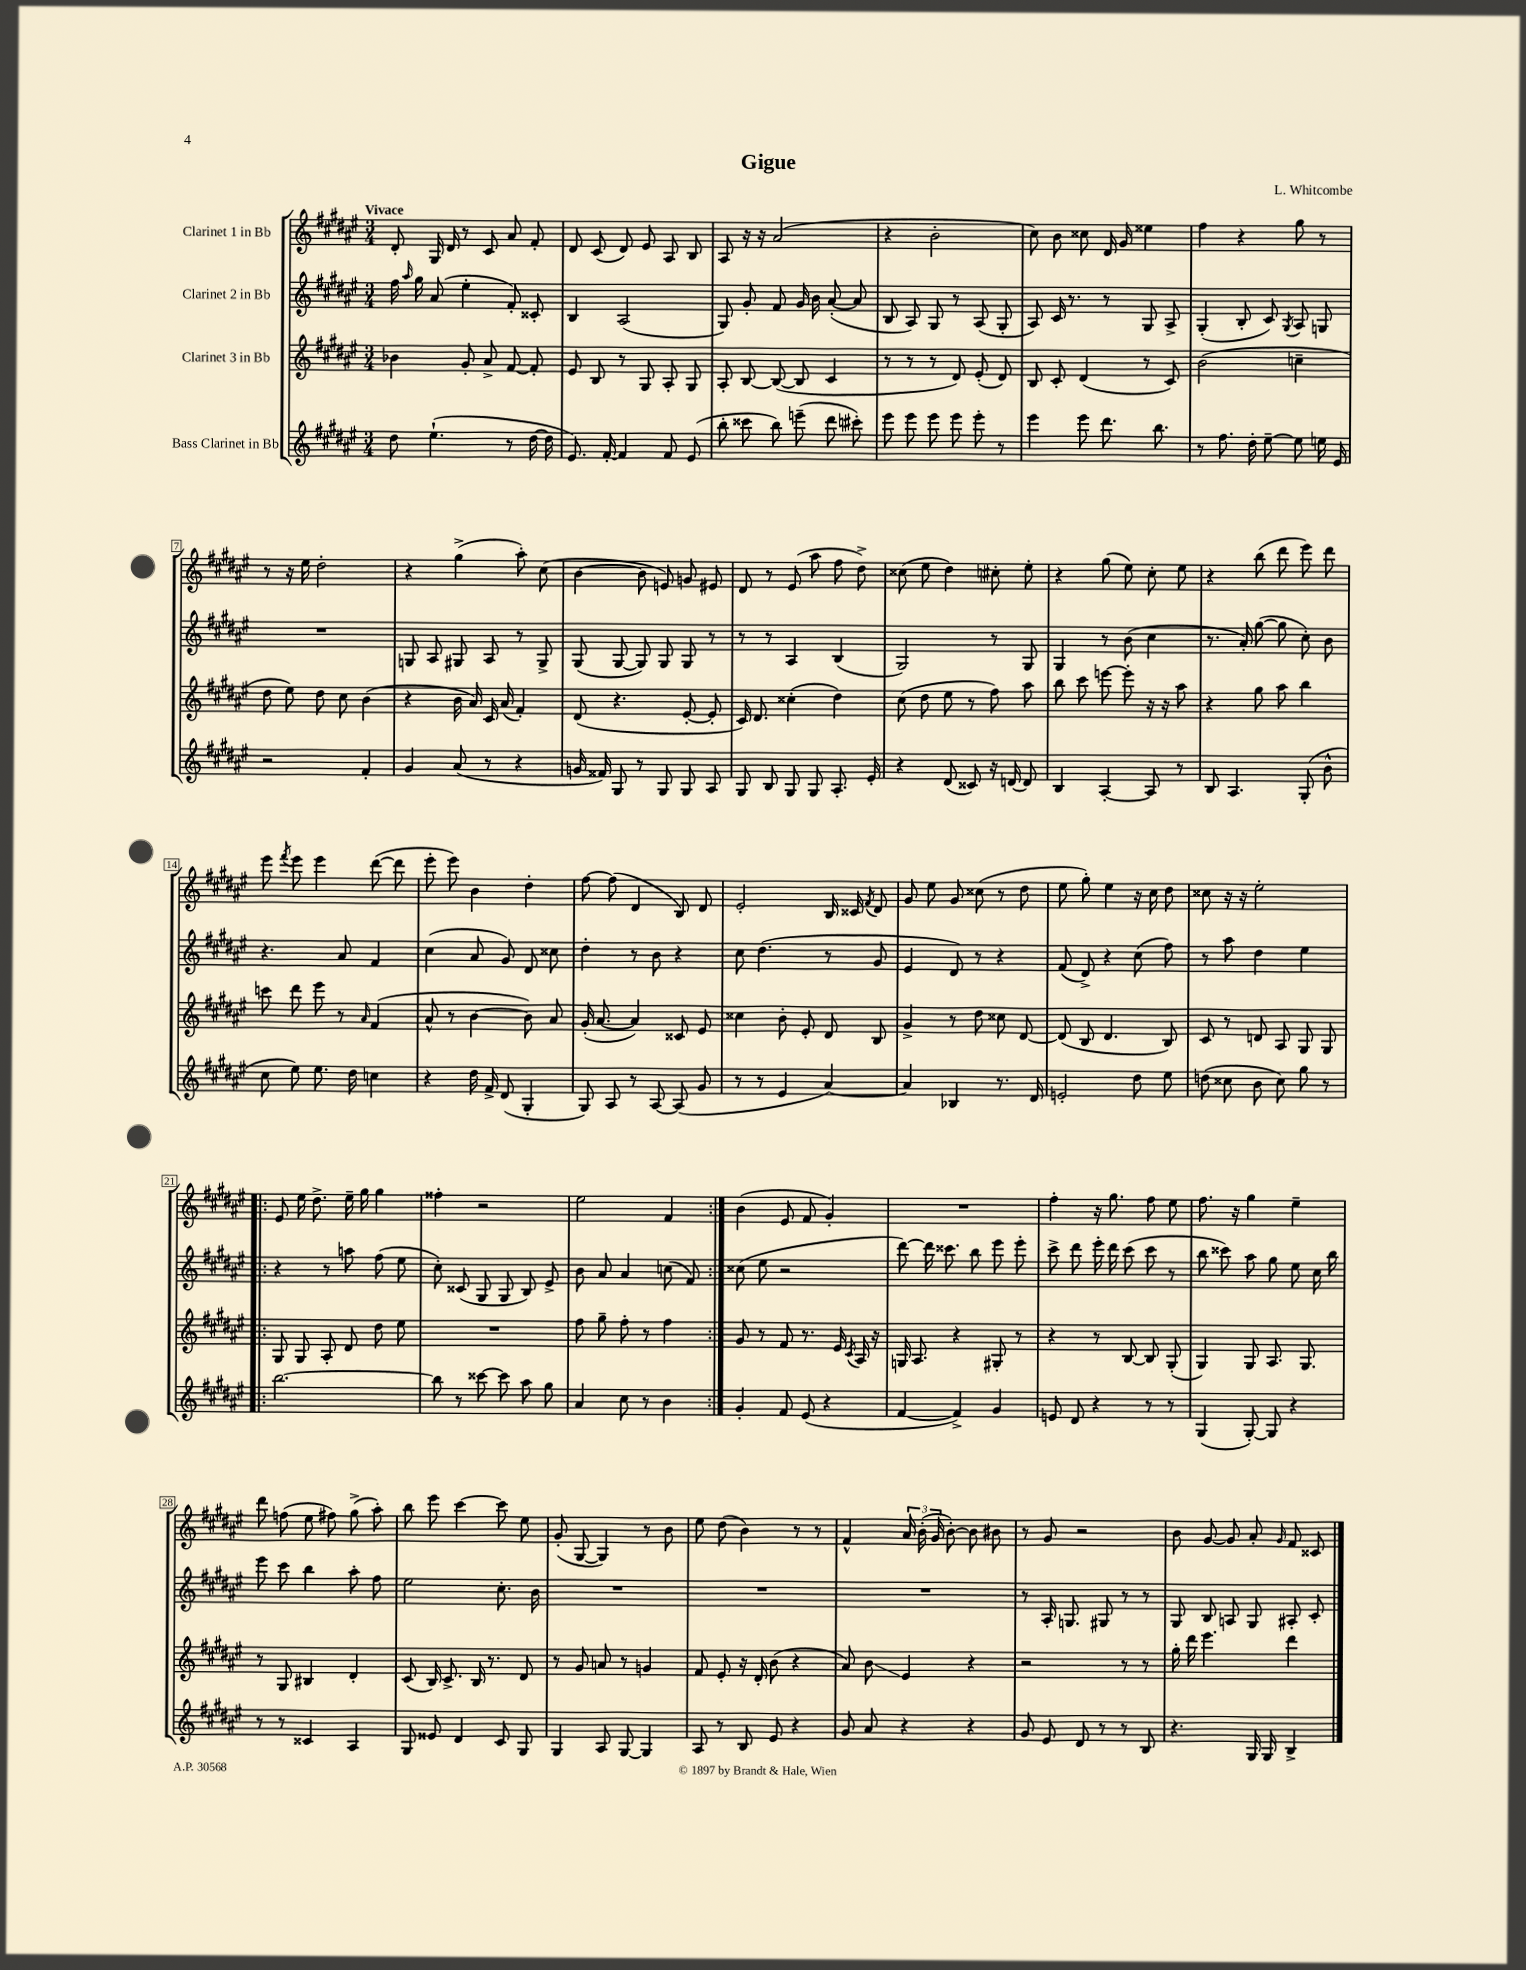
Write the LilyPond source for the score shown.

\header { title = "Gigue" composer = "L. Whitcombe" }
<<
\new StaffGroup <<
\new Staff = "s0" \with { instrumentName = "Clarinet 1 in Bb" } {
    \clef treble \key fis \major \numericTimeSignature \time 3/4 \tempo "Vivace"
    \autoBeamOff dis'8-. gis16 dis'16 r8 cis'8 ais'8 fis'8-. |
    dis'8 cis'8( dis'8) eis'8 ais8 b8 |
    ais8 r16 r16 ais'2( |
    r4 b'2-. |
    cis''8) b'8 cisis''8 dis'16 gis'16 eisis''4 |
    fis''4 r4 gis''8 r8 |
    r8 r16 eis''16 dis''2-. |
    r4 gis''4->( ais''8-.) cis''8( |
    b'4~ b'8 e'8) g'8 eis'8 |
    dis'8 r8 eis'8( ais''8 fis''8 dis''8->) |
    cisis''8( eis''8 dis''4) cis''8-. eis''8-. |
    r4 gis''8( eis''8) cis''8-. eis''8 |
    r4 b''8( dis'''8 eis'''8) dis'''8 |
    eis'''8 \acciaccatura { fis'''8 } eis'''8 eis'''4 dis'''8~( dis'''8 |
    eis'''8-. eis'''8) b'4 dis''4-. |
    fis''8~ fis''8( dis'4 b8) dis'8 |
    eis'2-. b16 cisis'16 \acciaccatura { fis'8 } dis'8 |
    gis'8 eis''8 gis'8 cisis''8( r8 dis''8 |
    eis''8 gis''8-.) eis''4 r16 cis''16 dis''8 |
    cisis''8 r16 r16 eis''2-. |
    \repeat volta 2 { eis'8 eis''16 dis''8.-> eis''16-- gis''16 gis''4 |
    fisis''4-. r2 |
    eis''2 fis'4 | }
    b'4( eis'8 fis'8 gis'4-.) |
    R2. |
    fis''4-. r16 gis''8. fis''8 eis''8 |
    fis''8. r16 gis''4 eis''4-- |
    dis'''8 f''8( eis''8 fis''8) gis''8->( ais''8-.) |
    b''8 eis'''8 cis'''4~ cis'''8 eis''8 |
    gis'8-.( gis8~ gis4) r8 b'8 |
    eis''8 dis''8( b'4) r8 r8 |
    fis'4-^ \tuplet 3/2 { ais'16 b'16-.( gis'16 } b'8~-.) b'8 bis'8 |
    r8 gis'8 r2 |
    b'8 gis'8~ gis'8 ais'8-. \grace { gis'16 } fis'8 cisis'8 \bar "|." |
}
\new Staff = "s1" \with { instrumentName = "Clarinet 2 in Bb" } {
    \clef treble \key fis \major \numericTimeSignature \time 3/4
    \autoBeamOff fis''16 \grace { ais''16 } gis''16 ais'8( eis''4-. fis'8-.) cisis'8-. |
    b4 ais2( |
    gis8) gis'8-. fis'8 gis'16 b'16 ais'8~-.( ais'8 |
    b8 ais8) gis8 r8 ais8( gis8-. |
    ais8) cis'16 r8. r8 gis8 ais8-> |
    gis4-.( b8-. cis'8) \acciaccatura { gis8 } ais8 g8 |
    R2. |
    g8 ais8 gis8 ais8 r8 gis8-> |
    gis8( gis8~ gis8) gis8 gis8 r8 |
    r8 r8 ais4 b4( |
    gis2) r8 gis8 |
    gis4 r8 b'8( cis''4 |
    r8. ais'16-.) gis''8~( gis''8 cis''8-.) b'8 |
    r4. ais'8 fis'4 |
    cis''4( ais'8 gis'8) dis'8 cisis''8 |
    dis''4-. r8 b'8 r4 |
    cis''8 dis''4.( r8 gis'8 |
    eis'4 dis'8) r8 r4 |
    fis'8( dis'8->) r4 cis''8( fis''8) |
    r8 ais''8 dis''4 eis''4 |
    \repeat volta 2 { r4 r8 a''8 fis''8( eis''8 |
    cis''8-.) cisis'8( gis8 gis8 b8) eis'8-> |
    b'8 ais'8 ais'4 c''8( fis'8) | }
    cisis''8( eis''8 r2 |
    dis'''8~) dis'''16 cisis'''8. b''8 eis'''8 eis'''8-. |
    cis'''8-> dis'''8 eis'''16-. dis'''16 cis'''8( cis'''8 r8 |
    b''8 cisis'''8) ais''8 gis''8 eis''8 cis''16 b''16 |
    eis'''8 cis'''8 b''4 ais''8-. fis''8 |
    eis''2 cis''8.-. b'16 |
    R2. |
    R2. |
    R2. |
    r8 ais16-. g8. gis8 r8 r8 |
    gis8 b8 a8 gis8 ais8-. cis'8-. \bar "|." |
}
\new Staff = "s2" \with { instrumentName = "Clarinet 3 in Bb" } {
    \clef treble \key fis \major \numericTimeSignature \time 3/4
    \autoBeamOff bes'4 gis'8-. ais'8-> fis'8~ fis'8-. |
    eis'8 b8 r8 gis8 ais8-. gis8 |
    ais8-. b8~ b8~( b8 cis'4 |
    r8 r8 r8 dis'8) eis'8-.( dis'8) |
    b8 cis'8-. dis'4( r8 cis'8) |
    b'2( c''4-- |
    dis''8 eis''8) dis''8 cis''8 b'4( |
    r4 b'16 ais'16) cis'16 ais'16( fis'4-.) |
    dis'8( r4. eis'8~-. eis'8-. |
    cis'16) dis'8. cisis''4-.( dis''4) |
    cis''8( dis''8 eis''8 r8 fis''8) ais''8 |
    b''8 cis'''8 e'''8~ e'''8-. r16 r16 ais''8 |
    r4 gis''8 ais''8 b''4 |
    c'''8 dis'''8 eis'''8 r8 \grace { ais'16 } fis'4( |
    ais'8-^ r8 b'4~ b'8) ais'8 |
    gis'16-.( ais'8.~ ais'4) cisis'8 eis'8 |
    cisis''4 b'8-. eis'8-. dis'8 b8 |
    gis'4-> r8 dis''8 cisis''8 dis'8~ |
    dis'8( b8 dis'4. b8) |
    cis'8 r8 d'8 ais8 gis8 gis8 |
    \repeat volta 2 { gis8 gis8 ais8-. dis'8 dis''8 eis''8 |
    R2. |
    fis''8 gis''8-- fis''8-. r8 fis''4 | }
    gis'8 r8 fis'8 r8. eis'16 \acciaccatura { cis'8 } ais16 r16 |
    g16 ais8. r4 gis8-. r8 |
    r4 r8 b8~ b8 gis8-.( |
    gis4) gis8 ais8. gis8. |
    r8 gis8 bis4 dis'4-. |
    cis'8( b16) cis'8.-> b16 r8. dis'8 |
    r8 gis'8 a'8 r8 g'4 |
    fis'8 eis'8-. r16 dis'16-. b'8( r4 |
    ais'8) b'8\glissando eis'4 r4 |
    r2 r8 r8 |
    gis''16-. dis'''16 eis'''4. dis'''4 \bar "|." |
}
\new Staff = "s3" \with { instrumentName = "Bass Clarinet in Bb" } {
    \clef treble \key fis \major \numericTimeSignature \time 3/4
    \autoBeamOff dis''8 eis''4.-!( r8 dis''16~ dis''16 |
    eis'8.) fis'16~-. fis'4 fis'8 eis'8( |
    b''8-. cisis'''8 b''8) e'''8--( dis'''8 cis'''8-.) |
    eis'''8 eis'''8 eis'''8 eis'''8 eis'''8-. r8 |
    eis'''4 eis'''8 dis'''8. b''8. |
    r8 fis''8. dis''16-. eis''8~-- eis''8 e''16 eis'16 |
    r2 fis'4-. |
    gis'4 ais'8( r8 r4 |
    g'16 fisis'16) gis8 r8 gis8 gis8 ais8 |
    gis8 b8 gis8 gis8 ais8.-. eis'16-. |
    r4 dis'8( cisis'8) r16 d'16~ d'8 |
    b4 ais4~-. ais8 r8 |
    b8 ais4. gis8-.( b'8-^ |
    cis''8 eis''8) eis''8. dis''16 c''4 |
    r4 dis''16 fis'16-> dis'8( gis4-. |
    gis8) ais8 r8 ais8~ ais8( gis'8 |
    r8 r8 eis'4 ais'4~) |
    ais'4 bes4 r8. dis'16 |
    e'2-. dis''8 eis''8 |
    d''8( cisis''8 b'8 cisis''8) gis''8 r8 |
    \repeat volta 2 { b''2.~ |
    b''8 r8 cisis'''8~ cisis'''8 ais''8 gis''8 |
    ais'4 cis''8 r8 b'4 | }
    gis'4-. fis'8 eis'8( r4 |
    fis'4~ fis'4->) gis'4 |
    e'8 dis'8 r4 r8 r8 |
    gis4( gis8~-.) gis8 r4 |
    r8 r8 cisis'4 ais4 |
    gis8 eisis'8 dis'4 cis'8 gis8 |
    gis4 ais8 gis8~ gis4 |
    ais8 r8 b8 eis'8 r4 |
    gis'8 ais'8 r4 r4 |
    gis'8 eis'8 dis'8 r8 r8 b8 |
    r4. gis16 gis16 b4-> \bar "|." |
}
>>
>>
\layout { \context { \Score \override BarNumber.stencil = #(make-stencil-boxer 0.1 0.3 ly:text-interface::print) } }
